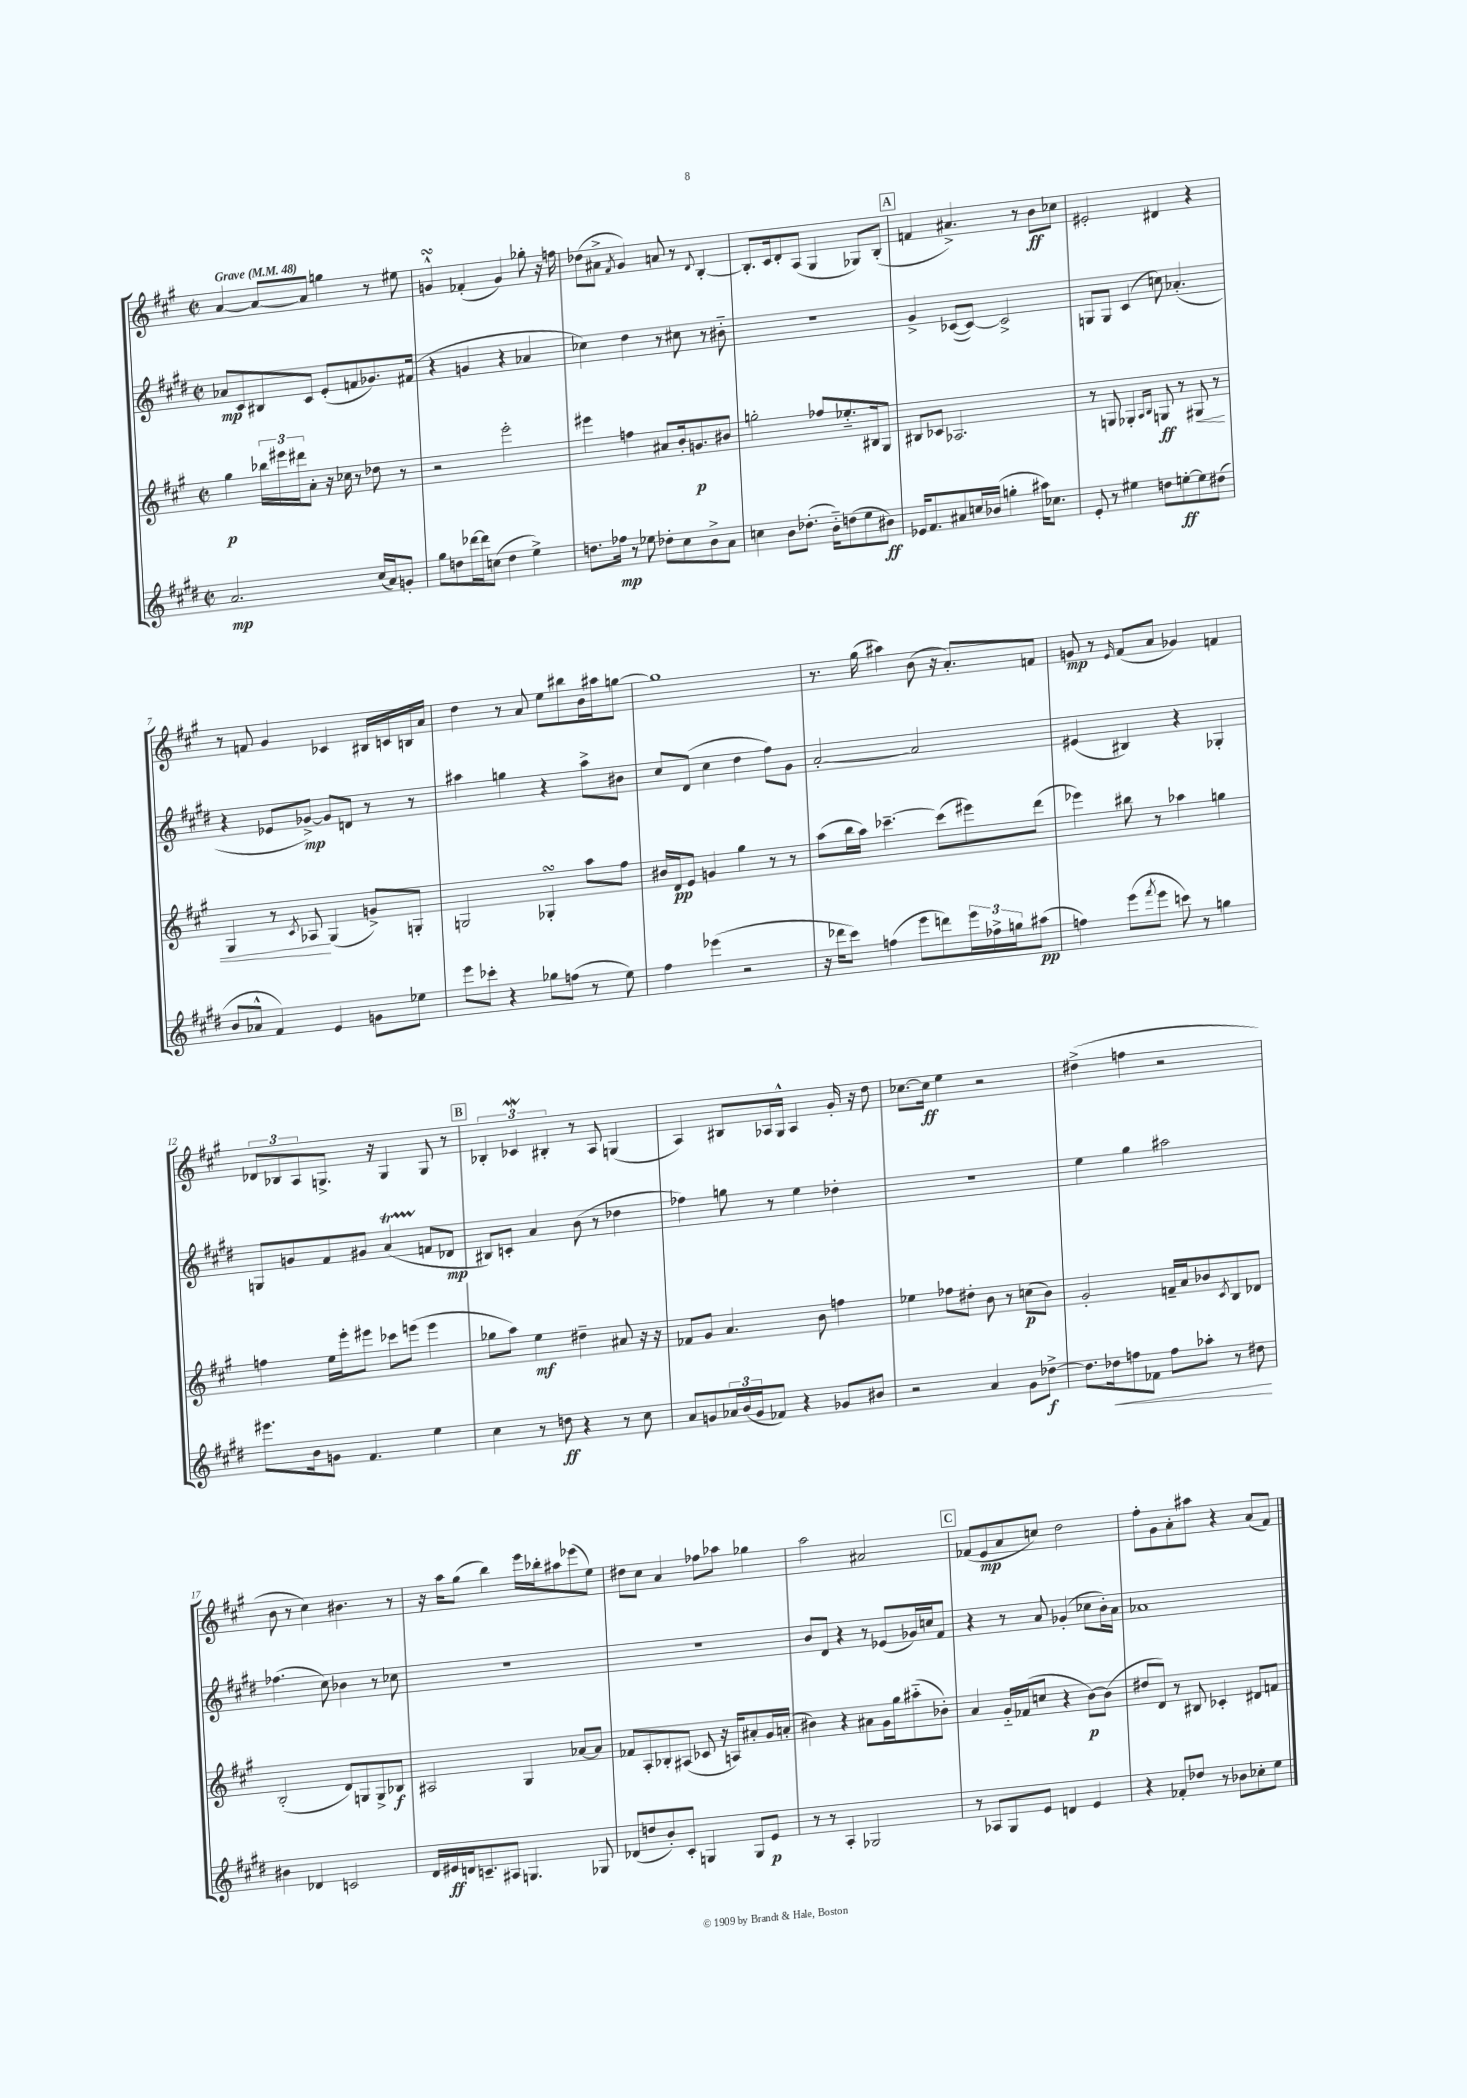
<<
\new StaffGroup <<
\new Staff = "s0" {
    \clef treble \key a \major \defaultTimeSignature \time 2/2 \tempo "Grave" 4 = 48
    a'4~ a'8~ a'8 g''4 r8 eis''8 |
    g'4-^\turn fes'4-.( g'4) ges''8-. r16 f''16 |
    des''8( ais'8-> \acciaccatura { fis'8 } gis'4) a'8 r8 \appoggiatura { d'8 } b4~-. |
    b8.-. cis'16 d'8-. a8( gis4 ges8) b8-.( |
    \mark \markup { \box "A" } f'4 ais'4.->) r8 b'8\ff ces''8 |
    eis'2-. dis'4 r4 |
    r8 f'8 gis'4 ces'4 bis16 c'16 b16 a'16 |
    d''4 r8 a'8 e''8 bis''8 b'16 ais''16 g''8~ |
    g''1 |
    r8. gis''16( ais''4) b'8( r16 a'8.-.) f'8 |
    g'8\mp r8 \grace { e'16 } fis'8( a'8 ges'4) f'4 |
    \tuplet 3/2 { des'8 bes8 a8 } g8.-> r16 g4 g8 r8 |
    \mark \markup { \box "B" } \tuplet 3/2 { bes4-. ces'4\mordent bis4-. } r8 a8 g4( |
    a4) bis8 aes16 gis16-^ aes4 gis'16-. r16 d''8 |
    ces''8.~ ces''16\ff e''4 r2 |
    dis''4->( f''4 r2 |
    b'8 r8 cis''4) bis'4. r8 |
    r16 a''16 gis''8( b''4) e'''16 bes''16-. ais''8 ees'''8( e''8) |
    dis''8 cis''8 a'4 fes''8 aes''8 ges''4 |
    a''2 ais'2 |
    \mark \markup { \box "C" } fes'8( e'8\mp a'8 c''8) d''2 |
    fis''8-. gis'8 a'8-. ais''8 r4 a'8( fis'8) \bar "|." |
}
\new Staff = "s1" {
    \clef treble \key e \major \defaultTimeSignature \time 2/2
    aes'8\mp cis'8 bis8 cis'8 e'8-.( f'8 ges'8.) fis'16( |
    r4 g'4 r4 aes'4 |
    ces''4) dis''4 r8 cis''8 r8 bis'8-_ |
    r1 |
    \mark \markup { \box "A" } gis'4-> ces'8~( ces'8~) ces'2-> |
    g8 g8 cis'4( c''8) aes'4.-.( |
    r4 ees'8 ges'8~->\mp) ges'8 d'8 r8 r8 |
    ais''4 g''4 r4 ais''8-> bis'8 |
    cis''8 dis'8( cis''4 dis''4 fis''8) gis'8 |
    a'2~-. a'2 |
    eis'4( bis4) r4 ges4-. |
    g8 g'8 fis'8 gis'8 a'4\startTrillSpan( f'8\stopTrillSpan des'8\mp |
    \mark \markup { \box "B" } bis8) c'8-. a'4 b'8( r8 des''4 |
    fes''4) g''8 r8 e''4 des''4-. |
    R1 |
    e''4 gis''4 ais''2 |
    fes''4.( cis''8) bes'4 r8 ces''8 |
    R1 |
    R1 |
    b'8 dis'8 r4 r8 ees'8( ges'16) c''16 fis'8 |
    \mark \markup { \box "C" } r4 r8 a'8 ges'4-.( ces''8 b'16-.) a'16 |
    aes'1 \bar "|." |
}
\new Staff = "s2" {
    \clef treble \key a \major \defaultTimeSignature \time 2/2
    gis''4\p \tuplet 3/2 { bes''16 eis'''16 dis'''16 } a'8-. r16 ces''16 r8 des''8 r8 |
    r2 e'''2-. |
    eis'''4 f''4 ais'8 b'16-. g'8.\p bis'8 |
    g''2-. fes''8 ees''8.-_ bis16 gis8 |
    \mark \markup { \box "A" } bis8 ces'8 aes2. |
    r8 g8 ges4-. \grace { a16 b16 } g8\ff r8 gis8\< r8 |
    gis4 r8 \acciaccatura { cis'8 } aes8\! gis4( g'8->) g8-. |
    g2 ges4-.\turn a''8 fis''8 |
    bis'16 d'16\pp e'8 g'4 gis''4 r8 r8 |
    a''8( b''16 a''16) ces'''4.~-- ces'''8( eis'''8) d'''8( |
    ees'''4) bis''8 r8 aes''4 g''4 |
    f''4 e''16 e'''16-. eis'''8 ces'''8 e'''8( e'''4 |
    \mark \markup { \box "B" } ges''8 a''8) e''4\mf dis''4-- ais'8 r16 r16 |
    fes'8 gis'8 a'4. b'8 f''4 |
    ees''4 fes''8 dis''8-. b'8 r8 c''8\p( b'8) |
    gis'2-. f'16-- a'16 bes'8 \acciaccatura { cis'8 } b8 des'8 |
    b2-.( d'8) g8 g8-> bes8\f |
    ais2 gis4 aes'8~ aes'8 |
    fes'8 a8-. bes8-. ais8( ces'8 r16 a16) ais'8-. gis'16 a'16-.( |
    bis'4) r4 ais'8 gis'16 gis''16 ais''8-_( bes'8-.) |
    \mark \markup { \box "C" } a'4 gis'16-_ fes'16( c''8 r4 b'8~\p) b'8( |
    dis''8 d'8) r8 bis8 ces'4-. dis'8 f'8 \bar "|." |
}
\new Staff = "s3" {
    \clef treble \key e \major \defaultTimeSignature \time 2/2
    a'2.\mp cis''16( a'16) g'8-. |
    gis''8 d''8 des'''16~ des'''16 c''8( d''4 e''4->) |
    d''8. fes''16\mp r8 ees''8 des''8-. cis''8 b'8-> a'8 |
    c''4 b'8 des''8.-.( b'16-_) d''8( e''8 bis'8\ff) |
    \mark \markup { \box "A" } ees'16 fis'8. ais'8 c''16 bes'16( g''4-. ais''16) ces''8. |
    e'8-. r8 eis''4 d''8 e''8~-.\ff e''8 dis''8( |
    b'8 aes'8-^ fis'4) e'4 g'8 ees''8 |
    e'''8 ces'''8-. r4 ges''8 f''8( r8 e''8) |
    fis''4 ees'''4( r2 |
    r16 des'''16 cis'''8) f''4( e'''8 d'''8) \tuplet 3/2 { e'''16 fes''16-> g''16 } ais''8\pp( |
    f''4) e'''8( \acciaccatura { fis'''8 } e'''8 c'''8) r8 g''4 |
    eis'''8. b'16 g'8 fis'4. e''4 |
    \mark \markup { \box "B" } cis''4 r8 d''8\ff r4 r8 cis''8 |
    a'8 g'8 \tuplet 3/2 { aes'16 b'16( g'16 } fes'8) r4 ges'8 bis'8 |
    r2 a'4 gis'8 des''8~->\f |
    des''8. des''16\< f''8 fes'8 f''8 aes''8-. r8 dis''8\! |
    bis'4 des'4 c'2 |
    dis'16 eis'16\ff d'16 c'8.-- ais8 g4. ges8 |
    des'8( d''8 b'8-.) cis'8-. g4 g8 e'8\p |
    r8 r8 a4-. ges2 |
    \mark \markup { \box "C" } r8 aes8 gis8 e'8 d'4 e'4 |
    r4 fes'8-. des''8 r8 bes'8 ces''8-. e''8 \bar "|." |
}
>>
>>
